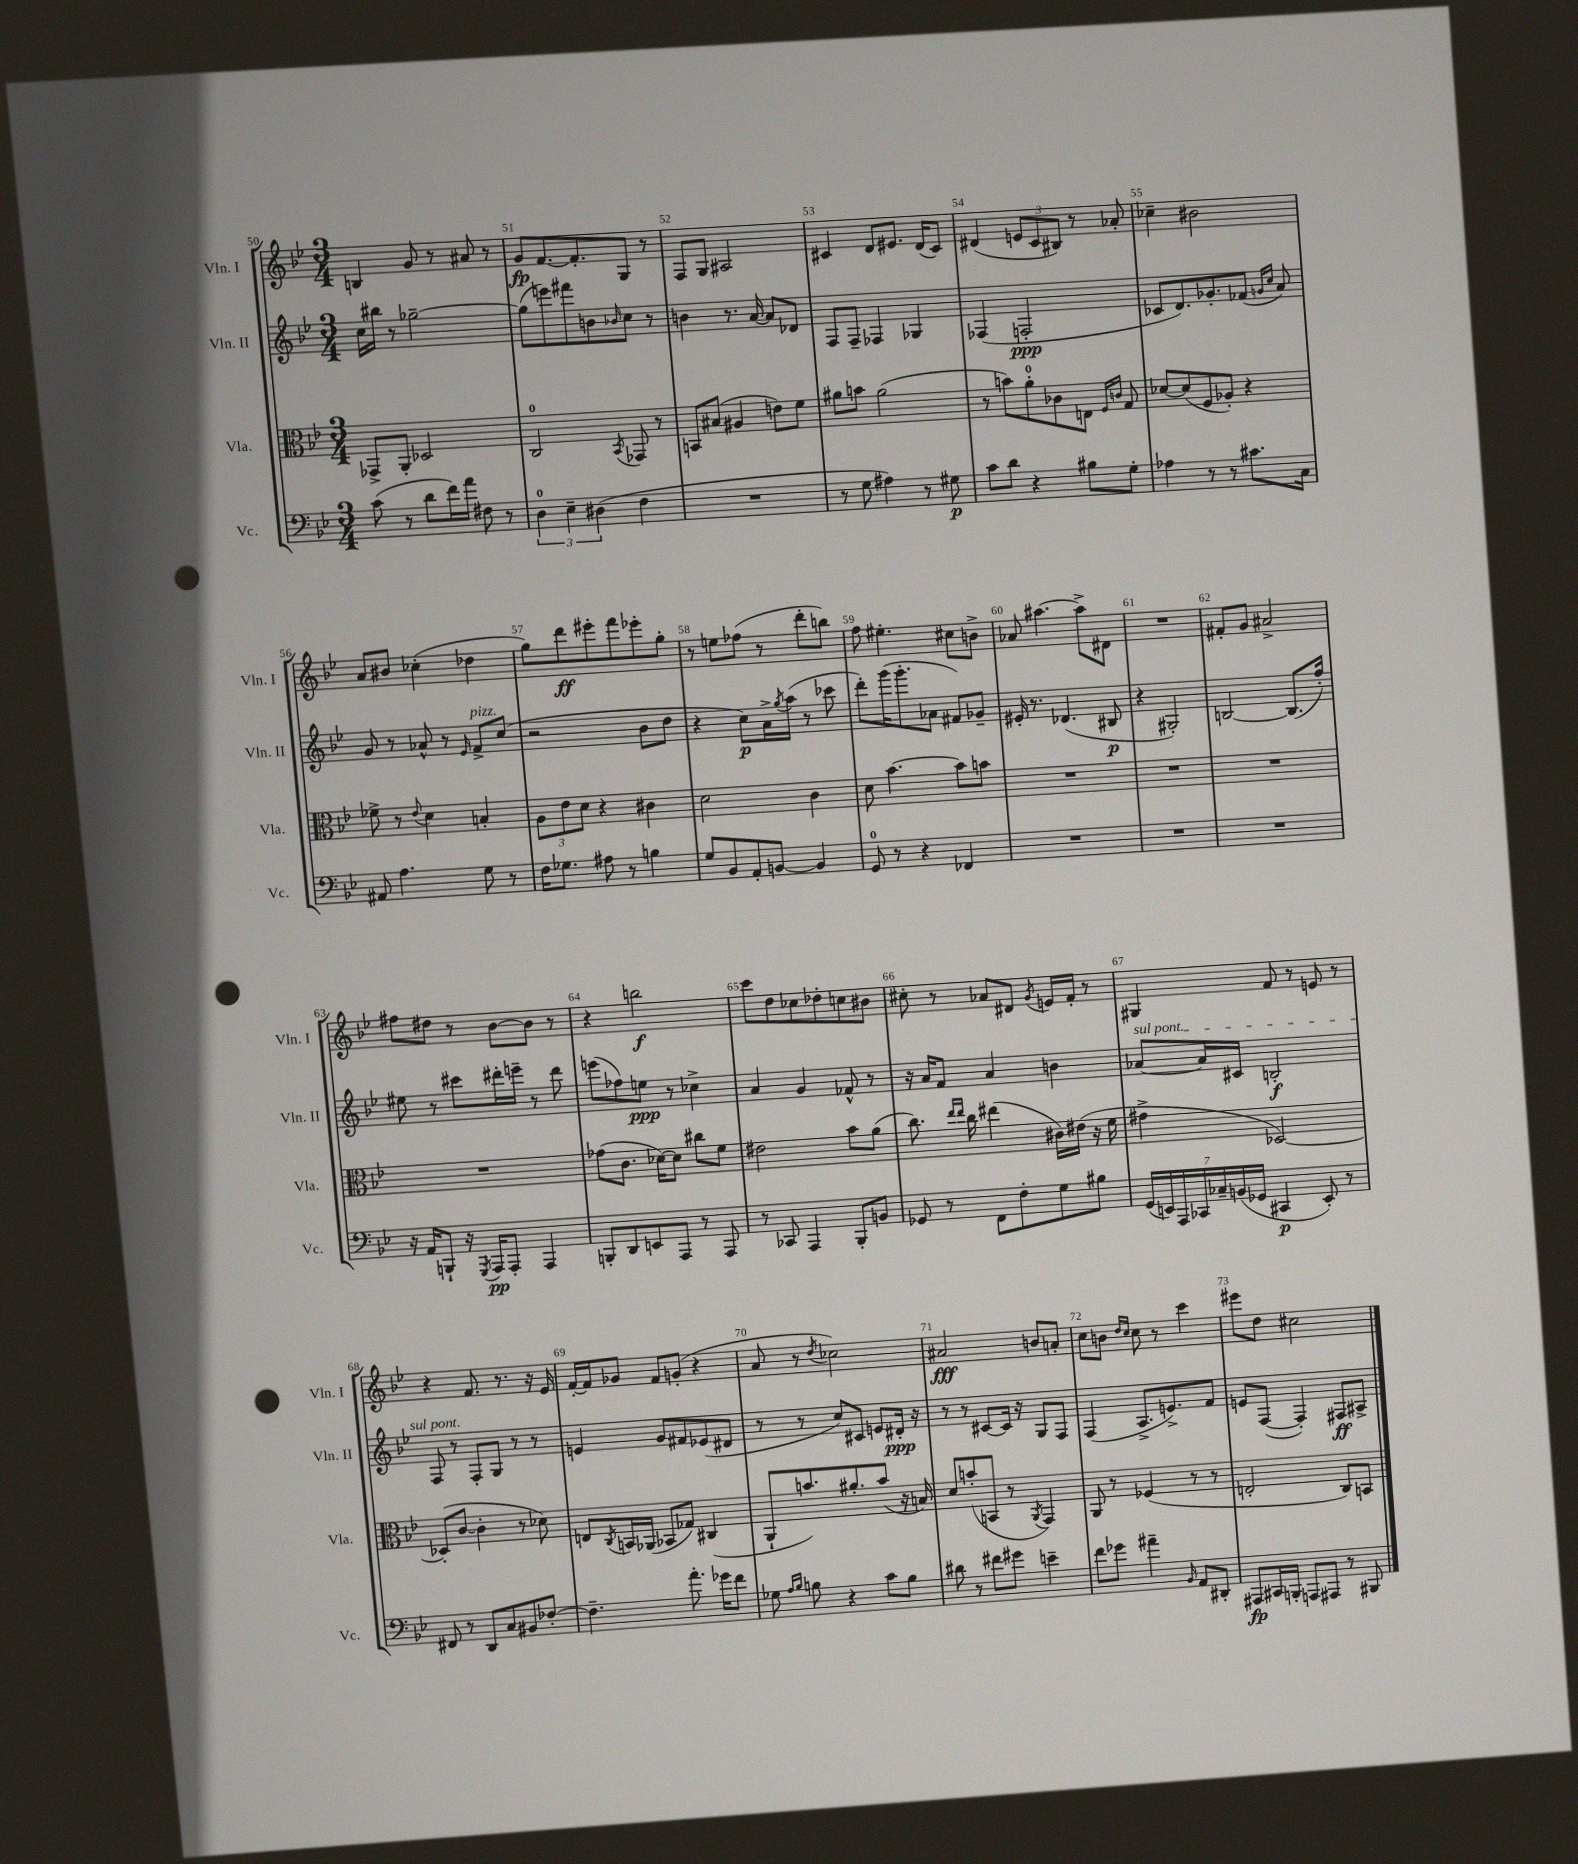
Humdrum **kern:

**kern	**dynam	**kern	**kern	**dynam	**kern	**dynam
*part4	*part4	*part3	*part2	*part2	*part1	*part1
*staff4	*staff4	*staff3	*staff2	*staff2	*staff1	*staff1
*I"Vc.	*	*I"Vla.	*I"Vln. II	*	*I"Vln. I	*
*I'Vc.	*	*I'Vla.	*I'Vln. II	*	*I'Vln. I	*
*clefF4	*	*clefC3	*clefG2	*	*clefG2	*
*k[b-e-]	*	*k[b-e-]	*k[b-e-]	*	*k[b-e-]	*
*M3/4	*	*M3/4	*M3/4	*	*M3/4	*
=50	=50	=50	=50	=50	=50	=50
(8c\	.	8GG-X^/L	16cc\LL	.	4Bn/	.
.	.	.	16bb#X\JJ	.	.	.
8r	.	8AA'/J	8r	.	.	.
8d\L	.	2D-X/	[2gg-X~\	.	8g/	.
16f\L)	.	.	.	.	8r	.
16a\JJ	.	.	.	.	.	.
8F#X\	.	.	.	.	8a#X/	.
8r	.	.	.	.	8r	.
=51	=51	=51	=51	=51	=51	=51
6D\	.	2C/	(8gg-\L]	.	8g/L	fp
.	.	.	8eeen\)	.	[8.f/	.
6E-~\	.	.	.	.	.	.
.	.	.	8fff#X\	.	.	.
.	.	.	.	.	8.f'/]	.
(6D#X\	.	.	.	.	.	.
.	.	.	8bn\	.	.	.
.	.	8qBB-/	16qqb-X/	.	.	.
4F\	.	8GG-X/	8cc\J	.	8G/J	.
.	.	8r	8r	.	8r	.
=52	=52	=52	=52	=52	=52	=52
2.r	.	8BBn/L	4bn\	.	8F/L	.
.	.	(8B#X/J	.	.	8G/J	.
.	.	4A#X/	8.r	.	2A#X/	.
.	.	.	[16a/	.	.	.
.	.	8en\L)	8a/L]	.	.	.
.	.	8f\J	8d-X/J	.	.	.
=53	=53	=53	=53	=53	=53	=53
8r	.	8a#X\L	8F/L	.	4c#X/	.
8G\	.	8bn\J	8F~/J	.	.	.
4A#X\)	.	(2a#\	4F-X/	.	8d/L	.
.	.	.	.	.	8.e#X/J	.
8r	.	.	4G-X/	.	.	.
.	.	.	.	.	(16d/KL	.
8G#X\	p	.	.	.	8c#/J)	.
=54	=54	=54	=54	=54	=54	=54
8c\L	.	8r	(4F-X/	.	(4d#X/	.
8d\J	.	8bn\L)	.	.	.	.
4r	.	8a'\	2Fn'/	ppp	12en/L	.
.	.	.	.	.	12c/	.
.	.	8c-X\	.	.	.	.
.	.	.	.	.	12B#X/J)	.
8B#X\L	.	8En\J	.	.	8r	.
.	.	16qqF/LL	.	.	.	.
.	.	16qqcn/JJ	.	.	.	.
8G'\J	.	8G/	.	.	8a-X'/	.
=55	=55	=55	=55	=55	=55	=55
4A-X\	.	[8d-X/L	8c-X/L	.	4cc-X~\	.
.	.	(8d-/]	8.d/)	.	.	.
8r	.	8F/	.	.	2b#X\	.
.	.	.	8.g-X'/	.	.	.
8r	.	8A-X'/J)	.	.	.	.
8.c#X\L	.	4r	(8f-X/J	.	.	.
.	.	.	16qqgn/LL	.	.	.
.	.	.	16qqcc/JJ	.	.	.
.	.	.	8a/)	.	.	.
16C\Jk	.	.	.	.	.	.
!!LO:LB:g=z
=56	=56	=56	=56	=56	=56	=56
8AA#X/	.	8f-X^\	8g/	.	8a/L	.
4.A\	.	8r	8r	.	8b#X/J	.
.	.	8qqe-/	.	.	.	.
.	.	4d\	8a-X^^/	.	(4cc-X'\	.
.	.	.	8r	.	.	.
.	.	.	16qqe-/	.	.	.
!	!	!	!LO:TX:a:i:t=pizz.	!	!	!
8G\	.	4Bn'/	8f^/L	.	4dd-X\	.
8r	.	.	(8cc/J	.	.	.
=57	=57	=57	=57	=57	=57	=57
16F\KL	.	12A\L	2r	.	8gg\L)	.
8.G-X\J	.	.	.	.	.	.
.	.	12e-\	.	.	.	.
.	.	.	.	.	8ddd\	ff
.	.	12d\J	.	.	.	.
8A#X\	.	4r	.	.	8eee#X'\	.
8r	.	.	.	.	8fff\	.
4Bn\	.	4c#X\	8b-\L	.	8eee-X'\	.
.	.	.	8dd\J	.	8gg'\J	.
=58	=58	=58	=58	=58	=58	=58
8G/L	.	2d\	4r	.	8r	.
8BB-/	.	.	.	.	8een\L	.
8AA'/	.	.	8cc\L)	p	(8ff-X\J	.
[8BBn/J	.	.	16a^\L	.	8r	.
.	.	.	8qgg/	.	.	.
.	.	.	(16aa\JJ	.	.	.
4BB/]	.	4c\	8r	.	8ddd'\L	.
.	.	.	8ccc-X\	.	8bbn\J)	.
=59	=59	=59	=59	=59	=59	=59
8GG/	.	8d\	8ddd'\L)	.	8ff\	.
8r	.	[4.b-\	(16ggg\K	.	4.ee#X'\	.
.	.	.	8.ggg'\	.	.	.
4r	.	.	.	.	.	.
.	.	.	8a-X\J	.	.	.
4FF-X/	.	8b-\L]	8f#X/L)	.	8cc#X\L	.
.	.	8bn\J	8g-X~/J	.	8bn^\J	.
=60	=60	=60	=60	=60	=60	=60
2.r	.	2.r	16e#X'/	.	8a-X/	.
.	.	.	8.r	.	.	.
.	.	.	.	.	[4.aa#X\	.
.	.	.	(4.d-X/	.	.	.
.	.	.	.	.	8aa#^\L]	.
.	.	.	8B#X/	p	8d#X\J	.
=61	=61	=61	=61	=61	=61	=61
2.r	.	2.r	4r	.	2.r	.
.	.	.	2G#X'/)	.	.	.
=62	=62	=62	=62	=62	=62	=62
2.r	.	2.r	[2Bn/	.	8f#X'/L	.
.	.	.	.	.	8g/J	.
.	.	.	.	.	2a#X^/	.
.	.	.	(8.B/L]	.	.	.
.	.	.	16ff'/Jk)	.	.	.
!!LO:LB:g=z
=63	=63	=63	=63	=63	=63	=63
16r	.	2.r	8ee#X\	.	8ff#X\L	.
16AA/KL	.	.	.	.	.	.
8BBBn`/J	.	.	8r	.	8dd#X\J	.
16r	.	.	8ccc#X\L	.	8r	.
8qGGG/	.	.	.	.	.	.
16AAA/KL	pp	.	.	.	.	.
8AAA'/J	.	.	16ddd#X'\L	.	[8b-\L	.
.	.	.	16eeen~\JJ	.	.	.
4AAA/	.	.	8r	.	8b-\J]	.
.	.	.	8ddd#\	.	8r	.
=64	=64	=64	=64	=64	=64	=64
8BBBn'/L	.	(8g-X\L	(8eeen\L	.	4r	.
8DD/	.	8.c\J	8ff-X\)	.	.	.
8EEn/	.	.	8een\J	ppp	2bbn\	f
.	.	[16d-X\KL)	.	.	.	.
8AAA/J	.	8d-\J]	8r	.	.	.
8r	.	8cc#X\L	4cc-X^\	.	.	.
8AAA/	.	8f\J	.	.	.	.
=65	=65	=65	=65	=65	=65	=65
8r	.	2e#X\	4a/	.	8ccc\L	.
8CC-X/	.	.	.	.	8dd\	.
4AAA/	.	.	4g/	.	8cc-X\	.
.	.	.	.	.	8dd-X'\	.
8BBB-'/L	.	8b-\L	8f-X^^/	.	8ccn\	.
8BBn/J	.	(8a\J	8r	.	8b#X\J	.
=66	=66	=66	=66	=66	=66	=66
8GG-X/	.	8.cc\)	16r	.	8cc#X'\	.
.	.	.	16a/KL	.	.	.
8r	.	.	8f/J	.	8r	.
.	.	16qqee-/LL	.	.	.	.
.	.	16qqee-/JJ	.	.	.	.
.	.	16cc\	.	.	.	.
8FF\L	.	(4ee#X\	4a/	.	8a-X/L	.
8F'\	.	.	.	.	8d#X/J	.
.	.	.	.	.	8qg/	.
8G\	.	16c#X\LL)	4bn\	.	16en/LL	.
.	.	(16e#X\JJ	.	.	16f'/JJ	.
8B#X\J	.	16r	.	.	8r	.
.	.	16f\	.	.	.	.
=67	=67	=67	=67	=67	=67	=67
!	!	!	!LO:TX:a:i:t=sul pont.	!	!	!
(28GG/LL	.	4g#X^\	[8a-X/L	.	4G#X/	.
28EEn/)	.	.	.	.	.	.
28AAA/	.	.	.	.	.	.
28CC-X/	.	.	.	.	.	.
.	.	.	16a-/L]	.	.	.
28C-X~/	.	.	.	.	.	.
(28BBn/	.	.	.	.	.	.
.	.	.	16c#X/JJ	.	.	.
28GG-X/JJ	.	.	.	.	.	.
4CC#X/	p	[2D-X/)	2Bn'/	f	8f/	.
.	.	.	.	.	8r	.
8EE'/)	.	.	.	.	8en/	.
8r	.	.	.	.	8r	.
!!LO:LB:g=z
=68	=68	=68	=68	=68	=68	=68
8FF#X/	.	(8D-X'/L]	8F/	.	4r	.
8r	.	[8c/J	8r	.	.	.
8DD/L	.	4c'\]	8F'/L	.	8.f/	.
8C/	.	.	8G/J	.	.	.
.	.	.	.	.	8.r	.
8BB#X/	.	8r	8r	.	.	.
[8F-X'/J	.	8d-X\)	8r	.	16r	.
.	.	.	.	.	16e-/	.
=69	=69	=69	=69	=69	=69	=69
4.F-~\]	.	8En/L	4en/	.	[16f'/LL	.
.	.	.	.	.	16f/J]	.
.	.	8qC/	.	.	.	.
.	.	16BBn/L	.	.	8g-X/J	.
.	.	(16AA-X/JJ	.	.	.	.
.	.	8BB-X/L	8g/L	.	8f/L	.
8.a'\	.	8G-X/J)	8f#X/	.	(8gn'/J	.
.	.	(4C#X/	(8e-X/	.	4r	.
16g-X\KL	.	.	.	.	.	.
8f\J	.	.	8d#X/J	.	.	.
=70	=70	=70	=70	=70	=70	=70
8G-X\	.	8AA`/L	8r	.	8a/	.
16qqA/LL	.	.	.	.	.	.
16qqB-/JJ	.	.	.	.	.	.
8Bn\	.	8.bn/)	8r	.	8r	.
.	.	.	.	.	8qdd/	.
4r	.	.	8cc/L)	.	2cc-X\)	.
.	.	8.a#X'/	.	.	.	.
.	.	.	8c#X/J	.	.	.
8c\L	.	(8b/J	8en/L	.	.	.
8B\J	.	16r	16d#X'/Jk	ppp	.	.
.	.	16Bn/)	16r	.	.	.
=71	=71	=71	=71	=71	=71	=71
8d#X\	.	8d/L	8r	.	2a#X/	fff
8r	.	(8bn'/	8r	.	.	.
8f#X\L	.	8BBn/J	[8c#X/L	.	.	.
8g#X\J	.	8r	16c#/Jk]	.	.	.
.	.	.	16r	.	.	.
.	.	8qAA/	.	.	.	.
4en~\	.	4GG/)	8G/L	.	8bn/L	.
.	.	.	8F/J	.	8an'/J	.
=72	=72	=72	=72	=72	=72	=72
8f\L	.	8AA/	(4F/	.	8cc\L	.
8g-X\J	.	8r	.	.	8bn\J	.
.	.	.	.	.	16qqdd/LL	.
.	.	.	.	.	16qqcc/JJ	.
4a#X~\	.	(4F-X/	8.A^/L	.	8cc\	.
.	.	.	.	.	8r	.
.	.	.	8.en^/)	.	.	.
16qqBB-/	.	.	.	.	.	.
8AA/L	.	8r	.	.	4ccc\	.
8DD#X'/J	.	8r	8f/J	.	.	.
=73	=73	=73	=73	=73	=73	=73
8AAA#X/L	fp	2En'/	8en/L	.	8eee#X\L	.
16CC#X/L	.	.	([8F/J	.	8dd\J	.
16BBBn'/JJ	.	.	.	.	.	.
8AAAn/L	.	.	4F'/])	.	2cc#X\	.
8AAA#X/J	.	.	.	.	.	.
8r	.	8C/L)	8F#X/L	ff	.	.
8BBB#X/	.	8BBn/J	8A#X^/J	.	.	.
==	==	==	==	==	==	==
*-	*-	*-	*-	*-	*-	*-
